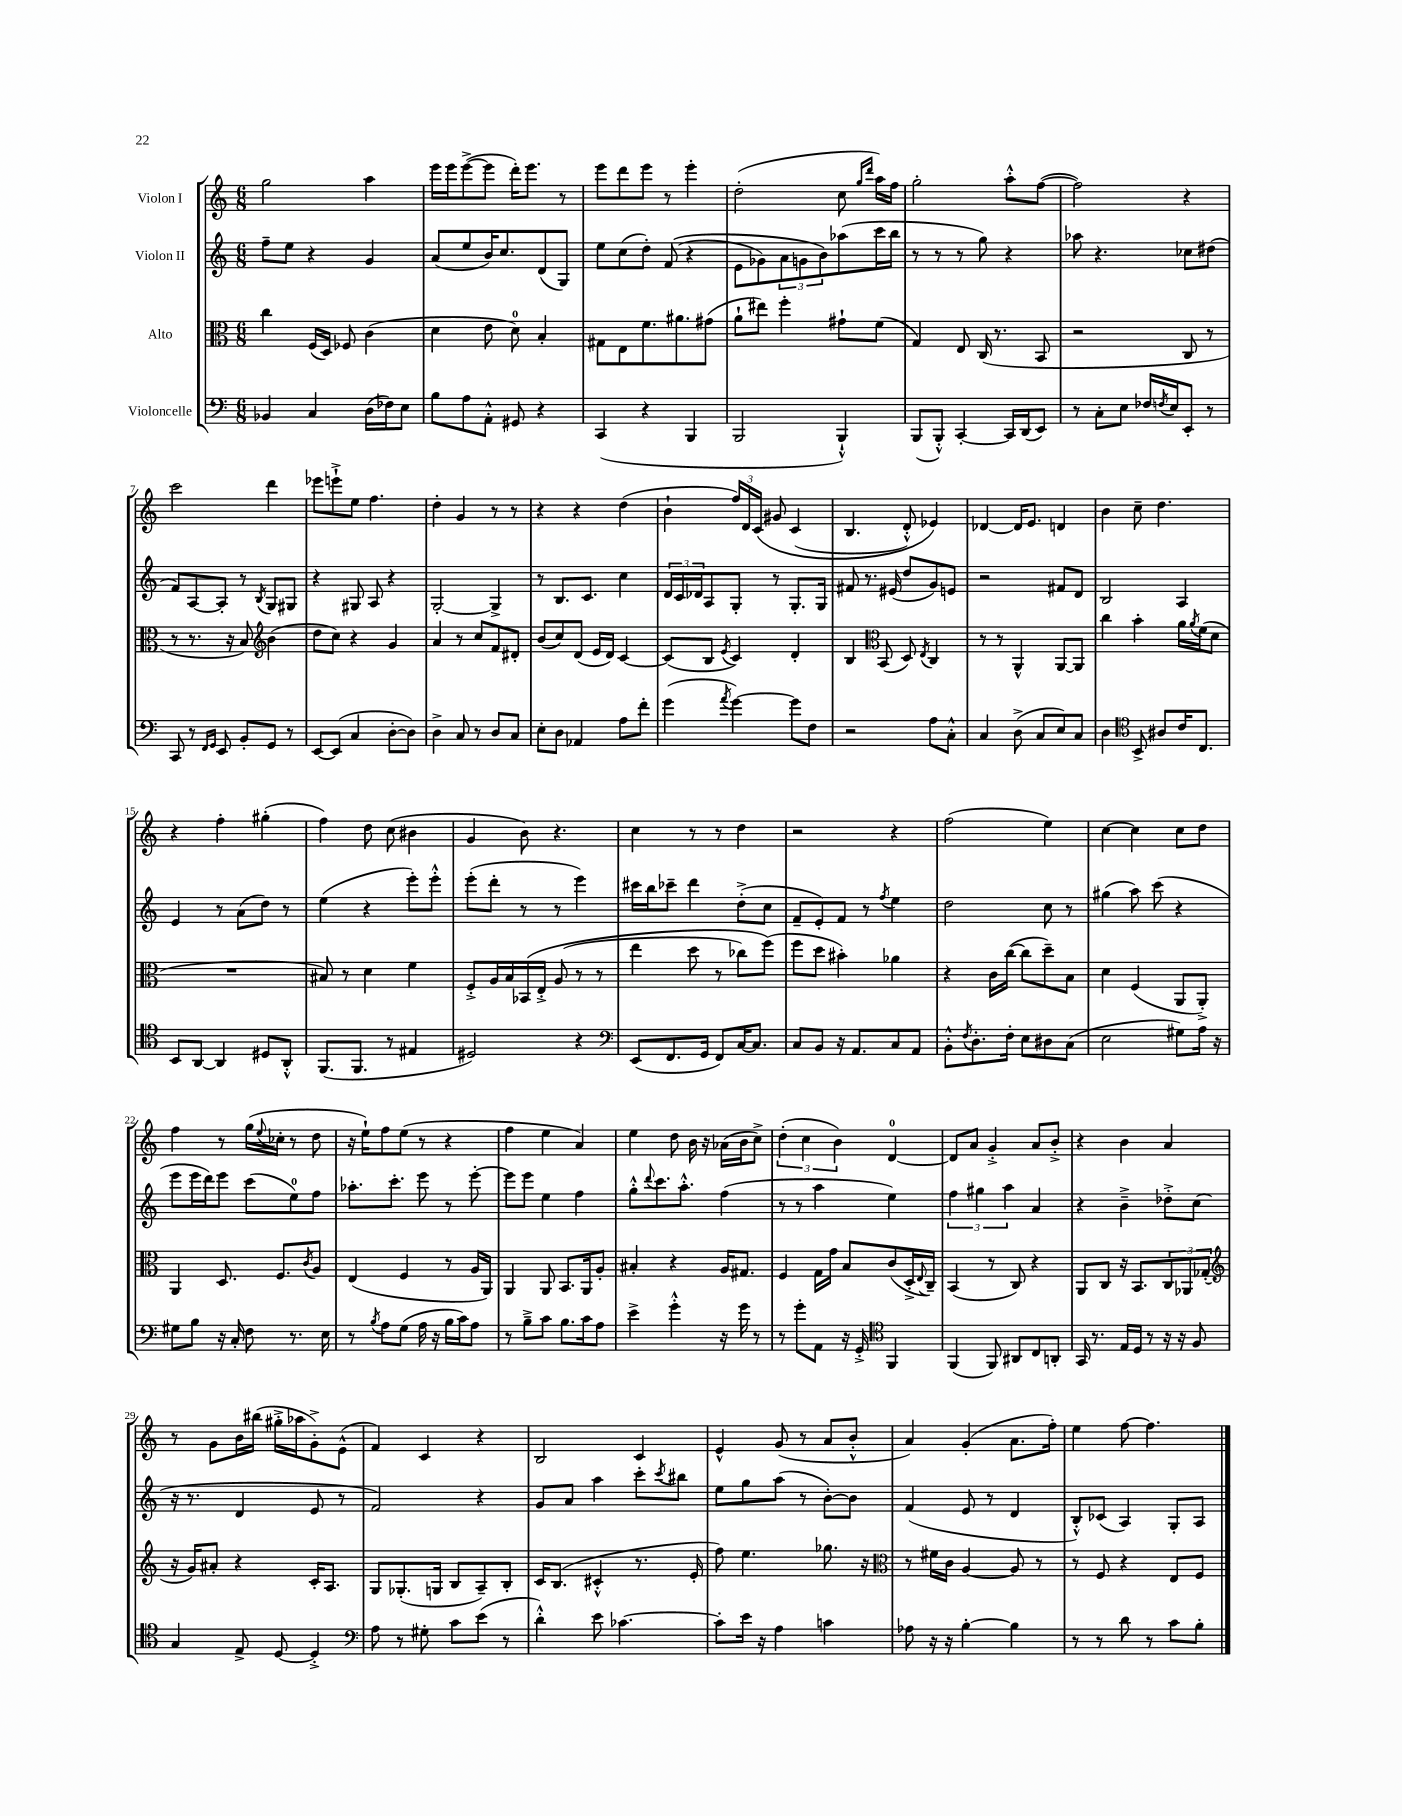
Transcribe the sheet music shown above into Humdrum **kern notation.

**kern	**kern	**kern	**kern
*staff4	*staff3	*staff2	*staff1
*clefF4	*clefC3	*clefG2	*clefG2
*k[]	*k[]	*k[]	*k[]
*M6/8	*M6/8	*M6/8	*M6/8
4BB-	4cc	8ff~	2gg
.	.	8ee	.
4C	(16F	4r	.
.	16D)	.	.
.	8F-	.	.
(16D	(4c	4g	4aa
16F-)	.	.	.
8E	.	.	.
=	=	=	=
8B	4d	(8a	16eee
.	.	.	16eee
8A	.	8ee	([8eee^
8AA'^^	8e	16b)	8eee]
.	.	8.cc	.
8GG#	8d)	.	16ddd')
.	.	.	8.eee
4r	4B'	(8d	.
.	.	8G)	8r
=	=	=	=
(4CC	8G#	8ee	8eee
.	8E	(8cc	8ddd
4r	8.f	8dd')	8eee
.	.	&((8f	8r
.	8.a#	.	.
4BBB	.	4r	4eee'
.	(8g#	.	.
=	=	=	=
2BBB	8a`	8e	(2dd'
.	8ee#)	8g-)	.
.	4ff'	12a	.
.	.	12g	.
.	.	12b&)	.
4BBB`^^)	8g#`	(8aa-	8cc
.	.	.	16qqgg
.	.	.	16qqddd
.	(8f	16ccc	16aa)
.	.	16bb	16ff
=	=	=	=
(8BBB	4G)	8r	2gg'
8BBB'^^)	.	8r	.
[4CC'	8E	8r	.
.	(16C	8gg)	.
.	8.r	.	.
16CC]	.	4r	8aa'^^
(16DD	.	.	.
8EE)	8BB	.	([8ff
=	=	=	=
8r	2r	8aa-	2ff])
8C'	.	4.r	.
8E	.	.	.
16F-	.	.	.
8qF	.	.	.
16E	.	.	.
8EE'	8C	8cc-	4r
8r	8r	(8dd#	.
=	=	=	=
8CC	8r	8f)	2ccc
8r	8.r	[8A	.
16qqFF	.	.	.
16qqGG	.	.	.
8EE	.	8A']	.
.	16r	.	.
8BB'	8B)	8r	.
*	*clefG2	*	*
.	.	8qB	.
8GG	(4b	8G	4ddd
8r	.	8G#	.
=	=	=	=
[8EE	8dd	4r	8eee-
(8EE]	8cc)	.	8eee`^
4C	4r	8G#	8ee
.	.	8A	4.ff
[8D'	4g	4r	.
8D])	.	.	.
=	=	=	=
4D^	4a	[2G'	4dd'
8C	8r	.	4g
8r	8cc	.	.
8D	8f	4G^]	8r
8C	8d#'	.	8r
=	=	=	=
8E'	(8b	8r	4r
8D	8cc)	8.B	.
4AA-	(8d	.	4r
.	.	8.c	.
.	16e	.	.
.	16d)	.	.
8A	[4c	4cc	(4dd
8f'	.	.	.
=	=	=	=
(4g	(8c]	24d	4b`
.	.	24c	.
.	.	24d-	.
.	8B	8A	.
8qa	8qe	.	.
[4g)	4c)	8G'	24ff)
.	.	.	24d
.	.	.	&(24c
.	.	8r	8g#
8g]	4d'	8.G'	(4c
8F	.	.	.
.	.	16G	.
=	=	=	=
2r	4B	8f#	4.B
.	.	8.r	.
*	*clefC3	*	*
.	(8BB	.	.
.	.	(16e#	.
.	8D)	8dd	8d'^^)
.	8qE	.	.
8A	4C	8g)	4e-&)
8C'^^	.	8e	.
=	=	=	=
4C	8r	2r	[4d-
.	8r	.	.
(8D^	4AA^^	.	16d-]
.	.	.	8.e
8C	.	.	.
8E)	[8AA	8f#	4d
8C	8AA]	8d	.
=	=	=	=
4D	4cc	2B	4b
*clefC4	*	*	*
8BB^	4b'	.	8cc~
8A#	.	.	4.dd
16c	16a	4A	.
.	8qa	.	.
8.C	(16f	.	.
.	8d	.	.
=	=	=	=
8BB	2.r	4e	4r
[8AA	.	.	.
4AA]	.	8r	4ff'
.	.	(8a	.
8D#	.	8dd)	(4gg#'
8AA'^^	.	8r	.
=	=	=	=
(8.FF	8B#)	(4ee	4ff)
.	8r	.	.
8.FF	.	.	.
.	4d	4r	8dd
8r	.	.	(8cc
4E#	4f	8eee')	4b#
.	.	8eee'^^	.
=	=	=	=
2D#)	8F'^	(8eee'	4g
.	16A	8ddd'	.
.	16B	.	.
.	&(16BB-	8r	8b)
.	16E'^	.	.
.	(8A	8r	4.r
4r	8r	4eee)	.
.	8r	.	.
=	=	=	=
*clefF4	*	*	*
(8EE	4ee	16ccc#	4cc
.	.	16bb	.
8.FF	.	8ccc-~	.
.	8dd	4ddd	8r
16GG	.	.	.
8FF)	8r	.	8r
[16C	8cc-)	(8dd'^	4dd
8.C]	.	.	.
.	(8ff&)	8cc	.
=	=	=	=
8C	8ff	8f~	2r
8BB	8dd	8e')	.
16r	4b#')	8f	.
8.AA	.	.	.
.	.	8r	.
.	.	8qff	.
8C	4a-	4ee	4r
8AA	.	.	.
=	=	=	=
8BB'^^	4r	2dd	(2ff
8qF	.	.	.
8.D'	.	.	.
.	16c	.	.
16F'	([16cc	.	.
8E	8cc]	.	.
8D#	8dd~)	8cc	4ee)
(8C	8B	8r	.
=	=	=	=
2E	4d	(4gg#	[4cc
.	(4F	8aa)	4cc]
.	.	(8ccc	.
8G#)	8AA	4r	8cc
16A	8AA'^)	.	8dd
16r	.	.	.
=	=	=	=
8G#	4AA	8eee	4ff
8B	.	16eee	.
.	.	16ddd)	.
16r	8.D	8eee	8r
16C'	.	.	.
8F	.	(8ccc	(16gg
.	.	.	8qqee
.	8.F	.	16cc-'
8.r	.	8ee)	8r
.	8qc	.	.
.	8A	8ff	8dd
16E	.	.	.
=	=	=	=
8r	(4E	8.aa-'	16r
.	.	.	16ee`)
8qB	.	.	.
8A	.	.	8ff
.	.	8.ccc'	.
(8G	4F	.	(8ee
16A	.	8eee	8r
16r	.	.	.
16B	8r	8r	4r
16c)	.	.	.
8A	16A	[8eee'	.
.	16AA)	.	.
=	=	=	=
8r	4AA	8eee]	4ff
8B~^	.	8eee	.
8c	8AA	4ee	4ee
8.B	8.BB	.	.
.	.	4ff	4a)
16c	16AA	.	.
8A	8A'	.	.
=	=	=	=
4e^	4B#'	8gg'^^	4ee
.	.	8qqddd	.
.	.	8.ccc	.
4g'^^	4r	.	8dd
.	.	8.aa'^^	.
.	.	.	16b
.	.	.	16r
16r	16A	(4ff	(16a-
16g	8.G#	.	16b
8r	.	.	8cc^)
=	=	=	=
8r	4F	8r	(6dd'
8g'	.	8r	.
.	.	.	6cc
8AA	16G	4aa	.
.	16g	.	.
.	.	.	6b)
16r	8B	.	.
16GG'^	.	.	.
*clefC4	*	*	*
4FF	(8c	4ee)	[4d
.	16D'^	.	.
.	8qqE	.	.
.	16C~)	.	.
=	=	=	=
(4FF	(4BB	6ff	8d]
.	.	.	8a
.	.	6gg#	.
8FF)	8r	.	4g'^
.	.	6aa	.
8AA#	8C)	.	.
8C	4r	4a	8a
8AA'	.	.	8b'^
=	=	=	=
16GG	8AA	4r	4r
8.r	.	.	.
.	8C	.	.
16E	16r	4b~^	4b
16D	8.BB	.	.
8r	.	.	.
16r	12C	8dd-'^	4a
16r	.	.	.
.	12AA-	.	.
8F	.	(8cc	.
.	(12G-'	.	.
=	=	=	=
*	*clefG2	*	*
4G	16r	16r	8r
.	16g)	8.r	.
.	8a#'	.	8g
8E^	4r	4d	16b
.	.	.	(16bb#
[8D	.	.	16gg#'^
.	.	.	16aa-
4D'^]	16c'	8e	8g'^)
.	8.A	.	.
.	.	8r	(8e^^
=	=	=	=
*clefF4	*	*	*
8A	8G	2f)	4f)
8r	(8.G-'	.	.
8G#'	.	.	4c
.	16G	.	.
8c	8B	.	.
(8e	8A~)	4r	4r
8r	8B'	.	.
=	=	=	=
4d'^^)	16c	8g	2B
.	(8.B	.	.
.	.	8a	.
8e	4c#'^^	4aa	.
[4.c-	.	.	.
.	8.r	8ccc'	4c
.	.	8qccc	.
.	.	8bb#	.
.	16e'	.	.
=	=	=	=
8c-']	8ff)	8ee	4e^^
16e	4.ee	8gg	.
16r	.	.	.
4A	.	(8aa	(8g
.	.	8r	8r
4c	8.gg-	[8b')	8a
.	.	8b]	8b'^^
.	16r	.	.
=	=	=	=
*	*clefC3	*	*
8A-	8r	(4f	4a)
16r	16f#	.	.
16r	16c	.	.
[4B'	[4A	8e	(4g'
.	.	8r	.
4B]	8A]	4d	8.a
.	8r	.	.
.	.	.	16ff')
=	=	=	=
8r	8r	8B'^^)	4ee
8r	8F	(8c-	.
8d	4r	4A)	[8ff
8r	.	.	4.ff]
8c	8E	8G'	.
8B'	8F	8A	.
==	==	==	==
*-	*-	*-	*-
